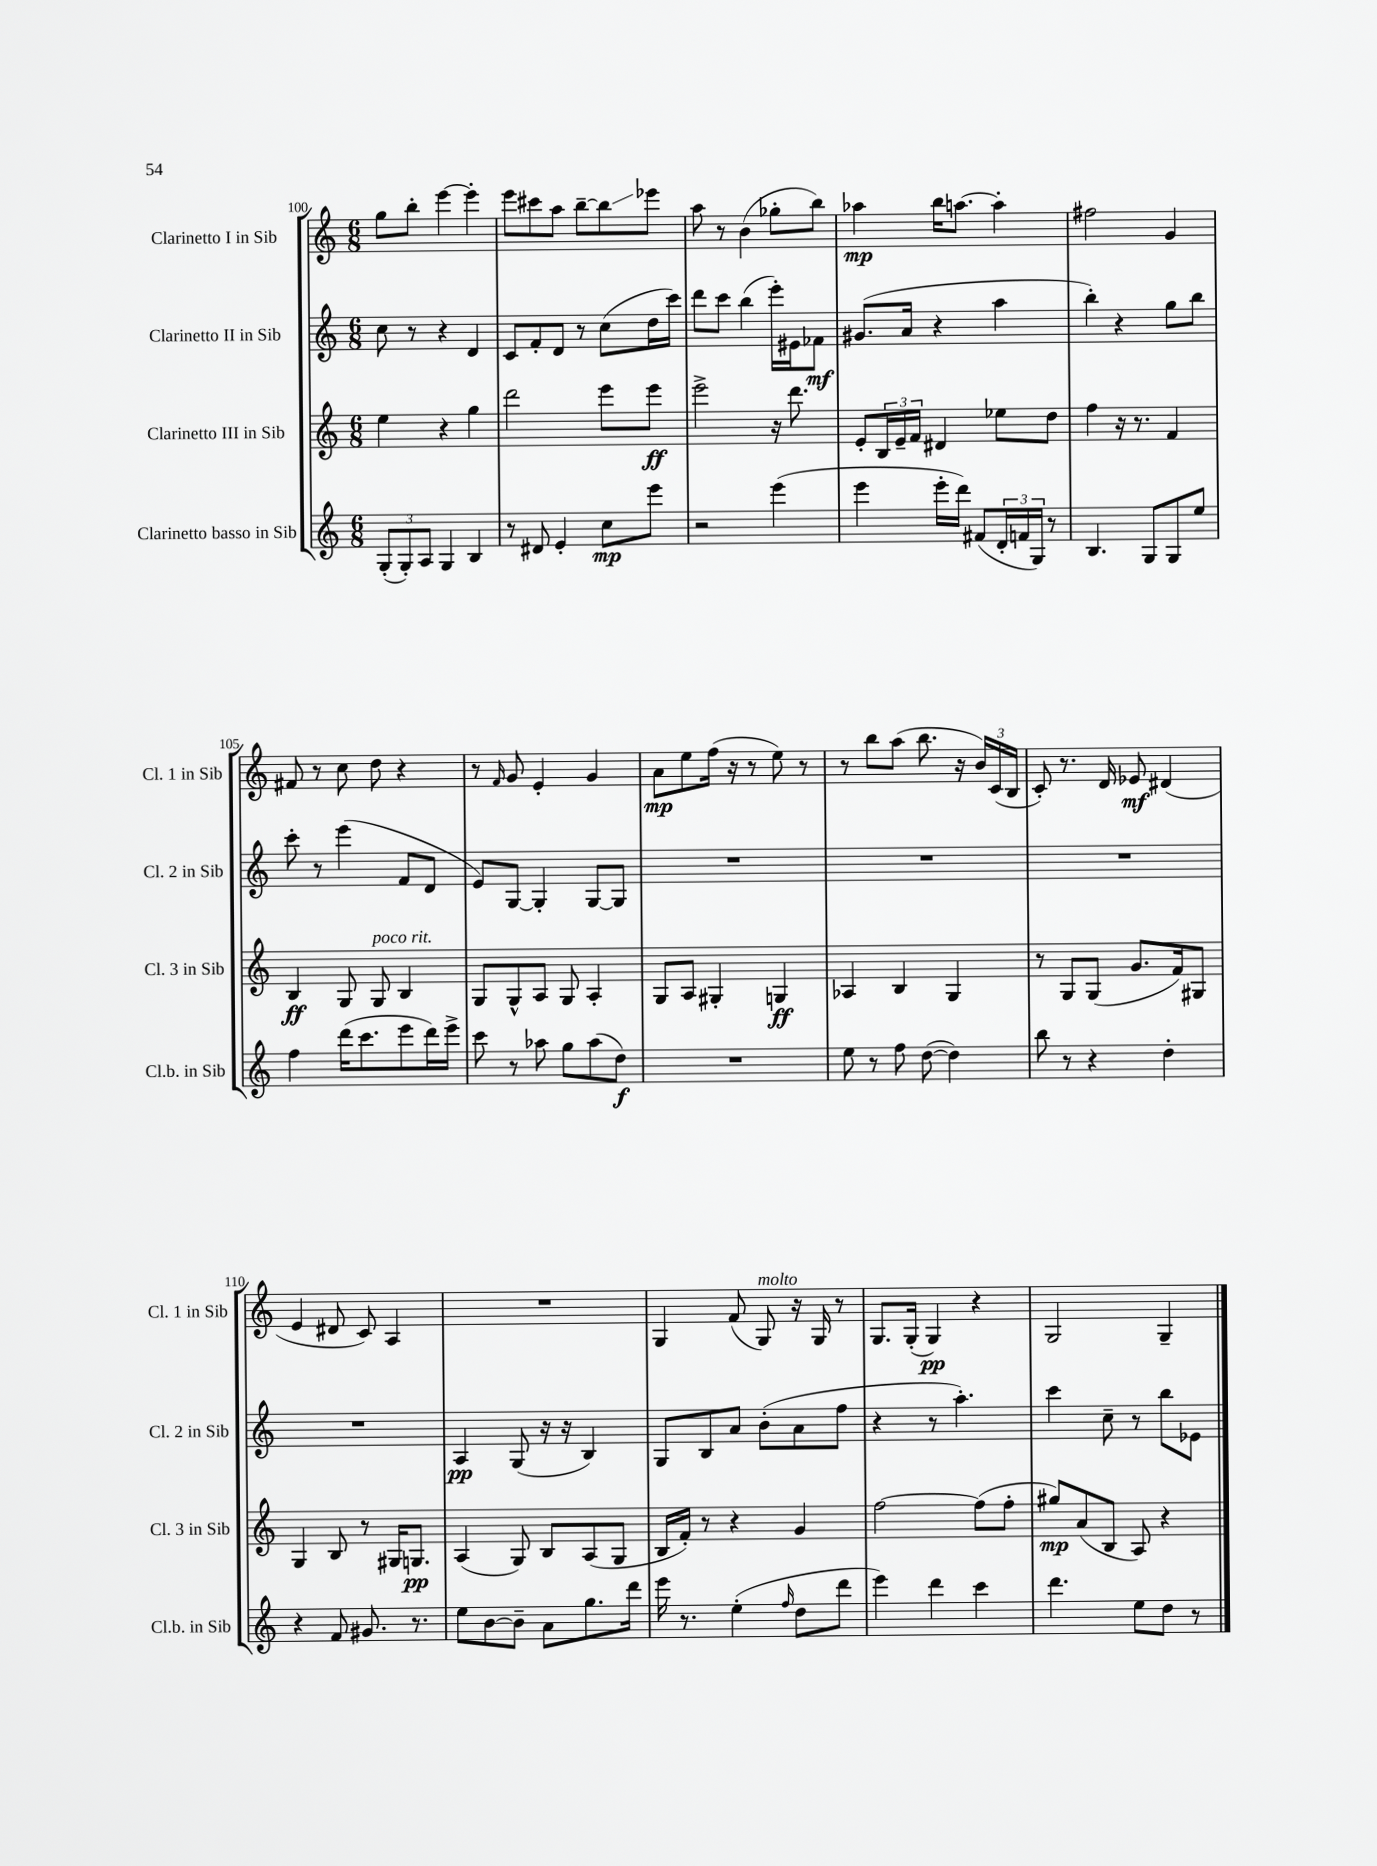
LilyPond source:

<<
\new StaffGroup <<
\new Staff = "s0" \with { instrumentName = "Clarinetto I in Sib" shortInstrumentName = "Cl. 1 in Sib" } {
    \clef treble \key c \major \numericTimeSignature \time 6/8
    g''8 b''8-. e'''4~ e'''4-. |
    e'''8 cis'''8 a''8 b''8~-- b''8\glissando ees'''8 |
    a''8 r8 b'4( ges''8-. b''8) |
    aes''4\mp b''16 a''8.~ a''4-. |
    fis''2 g'4 |
    fis'8 r8 c''8 d''8 r4 |
    r8 \grace { f'16 } g'8 e'4-. g'4 |
    a'8\mp e''8 f''16( r16 r8 e''8) r8 |
    r8 b''8 a''8( b''8. r16 \tuplet 3/2 { b'16) c'16( b16 } |
    c'8-.) r8. d'16 ees'8\mf dis'4( |
    e'4 dis'8 c'8) a4 |
    R2. |
    g4 f'8( g8^\markup { \italic "molto" }) r16 g16 r8 |
    g8. g16-.( g4\pp) r4 |
    g2 g4-- \bar "|." |
}
\new Staff = "s1" \with { instrumentName = "Clarinetto II in Sib" shortInstrumentName = "Cl. 2 in Sib" } {
    \clef treble \key c \major \numericTimeSignature \time 6/8
    c''8 r8 r4 d'4 |
    c'8 f'8-. d'8 r8 c''8( d''16 c'''16) |
    d'''8 c'''8 b''4( e'''16-.) eis'16 fes'8\mf |
    gis'8.( a'16 r4 a''4 |
    b''4-.) r4 g''8 b''8 |
    c'''8-. r8 e'''4( f'8 d'8 |
    e'8) g8~ g4-. g8~ g8 |
    R2. |
    R2. |
    R2. |
    R2. |
    a4\pp g8( r16 r16 b4) |
    g8 b8 a'8 b'8-.( a'8 f''8 |
    r4 r8 a''4.-.) |
    c'''4 c''8-- r8 b''8 ees'8 \bar "|." |
}
\new Staff = "s2" \with { instrumentName = "Clarinetto III in Sib" shortInstrumentName = "Cl. 3 in Sib" } {
    \clef treble \key c \major \numericTimeSignature \time 6/8
    e''4 r4 g''4 |
    d'''2 e'''8 e'''8\ff |
    e'''2-> r16 d'''8. |
    e'8-. \tuplet 3/2 { b16 e'16-- f'16 } dis'4 ees''8 d''8 |
    f''4 r16 r8. f'4 |
    b4\ff g8 g8^\markup { \italic "poco rit." } b4 |
    g8 g8-^ a8 g8 a4-. |
    g8 a8 gis4-. g4\ff |
    aes4 b4 g4 |
    r8 g8 g8( g'8. f'16) gis8 |
    g4 b8 r8 gis16 g8.\pp |
    a4( g8) b8 a8( g8 |
    b16 f'16-.) r8 r4 g'4 |
    f''2~ f''8( f''8-. |
    gis''8\mp) a'8( b8 a8) r4 \bar "|." |
}
\new Staff = "s3" \with { instrumentName = "Clarinetto basso in Sib" shortInstrumentName = "Cl.b. in Sib" } {
    \clef treble \key c \major \numericTimeSignature \time 6/8
    \tuplet 3/2 { g8-.( g8-.) a8 } g4 b4 |
    r8 dis'8 e'4-. c''8\mp e'''8 |
    r2 e'''4( |
    e'''4 e'''16-. d'''16) fis'8( \tuplet 3/2 { d'16-. f'16 g16) } r8 |
    b4. g8 g8 e''8 |
    f''4 d'''16( c'''8. e'''8 d'''16) e'''16-> |
    c'''8 r8 aes''8 g''8 aes''8( d''8\f) |
    R2. |
    e''8 r8 f''8 d''8~( d''4) |
    b''8 r8 r4 d''4-. |
    r4 f'8 gis'8. r8. |
    e''8 b'8~ b'8-- a'8 g''8. d'''16 |
    e'''16 r8. e''4-.( \grace { f''16 } d''8 d'''8 |
    e'''4) d'''4 c'''4 |
    d'''4. e''8 d''8 r8 \bar "|." |
}
>>
>>
\layout { \context { \Score currentBarNumber = #100 } }
